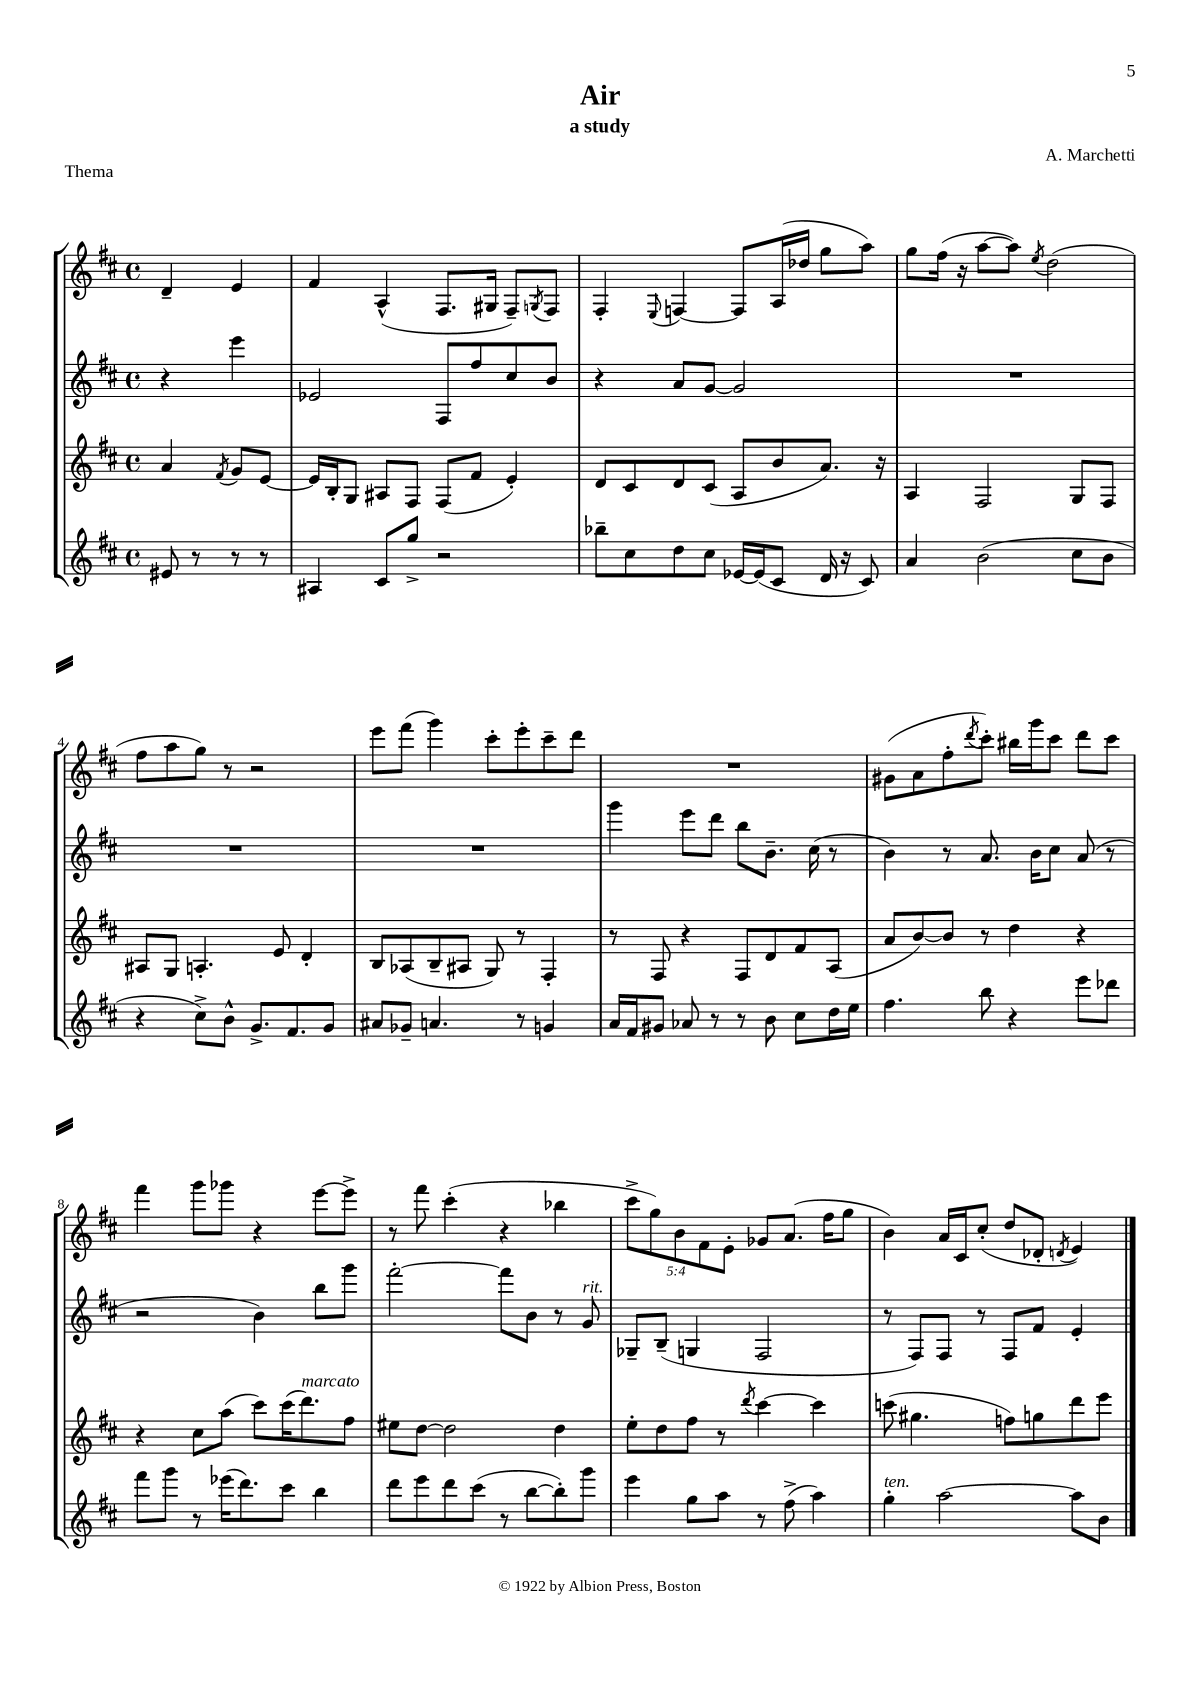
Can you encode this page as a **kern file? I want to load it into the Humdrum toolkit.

**kern	**kern	**kern	**kern
*staff4	*staff3	*staff2	*staff1
*clefG2	*clefG2	*clefG2	*clefG2
*k[f#c#]	*k[f#c#]	*k[f#c#]	*k[f#c#]
*M4/4	*M4/4	*M4/4	*M4/4
*met(c)	*met(c)	*met(c)	*met(c)
8e#/	4a/	4r	4d~/
8r	.	.	.
.	8qf#/	.	.
8r	8g/L	4eee\	4e/
8r	[8e/J	.	.
=	=	=	=
4A#/	16e/]LL	2e-/	4f#/
.	16B'/J	.	.
.	8G/J	.	.
8c#/L	8A#/L	.	(4A^^/
8gg^/J	8F#/J	.	.
2r	(8F#/L	8F#/L	8.F#/L
.	8f#/J	8ff#/	.
.	.	.	16G#/Jk
.	4e'/)	8cc#/	8F#~/L)
.	.	.	8qG/
.	.	8b/J	8F#/J
=	=	=	=
8bb-~\L	8d/L	4r	4F#'/
8cc#\	8c#/	.	.
.	.	.	8qqE/
8dd\	8d/	8a/L	[4F/
8cc#\J	(8c#/J	[8g/J	.
[16e-/LL	8A/L	2g/]	8F/]L
(16e-/]J	.	.	.
8c#/J	8b/	.	(16A/L
.	.	.	16dd-/JJ
16d/	8.a/J)	.	8gg\L
16r	.	.	.
8c#/)	.	.	8aa\J)
.	16r	.	.
=	=	=	=
4a/	4A/	1r	8gg\L
.	.	.	(16ff#\Jk
.	.	.	16r
(2b\	2F#/	.	[8aa\L
.	.	.	8aa\]J)
.	.	.	8qee/
.	.	.	(2dd\
8cc#\L	8G/L	.	.
8b\J	8F#/J	.	.
=	=	=	=
4r	8A#/L	1r	8ff#\L
.	8G/J	.	8aa\
8cc#^\L)	4.A'/	.	8gg\J)
8b^^\J	.	.	8r
8.g^/L	.	.	2r
.	8e/	.	.
8.f#/	.	.	.
.	4d'/	.	.
8g/J	.	.	.
=	=	=	=
8a#/L	8B/L	1r	8eee\L
8g-~/J	(8A-/	.	(8fff#\J
4.a/	8B~/	.	4ggg\)
.	8A#/J	.	.
.	8G/)	.	8ccc#'\L
8r	8r	.	8eee'\
4g/	4F#'/	.	8ccc#~\
.	.	.	8ddd\J
=	=	=	=
16a/LL	8r	4ggg\	1r
16f#/J	.	.	.
8g#/J	8F#/	.	.
8a-/	4r	8eee\L	.
8r	.	8ddd\J	.
8r	8F#/L	8bb\L	.
8b\	8d/	8.b~\J	.
8cc#\L	8f#/	.	.
.	.	(16cc#\	.
16dd\L	(8A/J	8r	.
16ee\JJ	.	.	.
=	=	=	=
4.ff#\	8a/L	4b\)	(8g#\L
.	[8b/)	.	8a\
.	8b/]J	8r	8ff#'\
.	.	.	8qddd/
8bb\	8r	8.a/	8ccc#'\J)
4r	4dd\	.	16bb#\LL
.	.	16b\LK	16ggg\J
.	.	8cc#\J	8ccc#\J
8eee\L	4r	(8a/	8ddd\L
8ddd-\J	.	8r	8ccc#\J
=	=	=	=
8fff#\L	4r	2r	4fff#\
8ggg\J	.	.	.
8r	8cc#\L	.	8ggg\L
(16eee-\LK	(8aa\J	.	8ggg-\J
8.ddd\)	.	.	.
.	8ccc#\L)	4b\)	4r
8ccc#\J	(16ccc#\K	.	.
.	8.ddd\)	.	.
4bb\	.	8bb\L	[8eee\L
.	8ff#\J	8ggg\J	8eee^\]J
=	=	=	=
8ddd\L	8ee#\L	[2fff#'\	8r
8eee\	[8dd\J	.	8fff#\
8ddd\	2dd\]	.	(4ccc#'\
(8ccc#\J	.	.	.
8r	.	8fff#\]L	4r
[8bb\L	.	8b\J	.
8bb'\])	4dd\	8r	4bb-\
8ggg\J	.	8g/	.
=	=	=	=
4eee\	8ee'\L	8G-~/L	10ccc#^\L
.	.	.	10gg\)
.	8dd\	(8B~/J	.
.	.	.	10b\
8gg\L	8ff#\J	4G/	.
.	.	.	10f#\
8aa\J	8r	.	.
.	.	.	10e'\J
.	8qddd/	.	.
8r	[4ccc#\	2F#/	8g-/L
(8ff#^\	.	.	(8.a/J
4aa\)	4ccc#\]	.	.
.	.	.	16ff#\LK
.	.	.	8gg\J
=	=	=	=
4gg'\	(8ccc\	8r	4b\)
.	4.gg#\	8F#/L)	.
[2aa\	.	8F#/J	16a/LL
.	.	.	16c#/J
.	.	8r	(8cc#'/J
.	8ff\L)	8F#/L	8dd/L
.	8gg\	8f#/J	8d-'/J
.	.	.	8qd/
8aa\]L	8ddd\	4e'/	4e/)
8b\J	8eee\J	.	.
==	==	==	==
*-	*-	*-	*-
